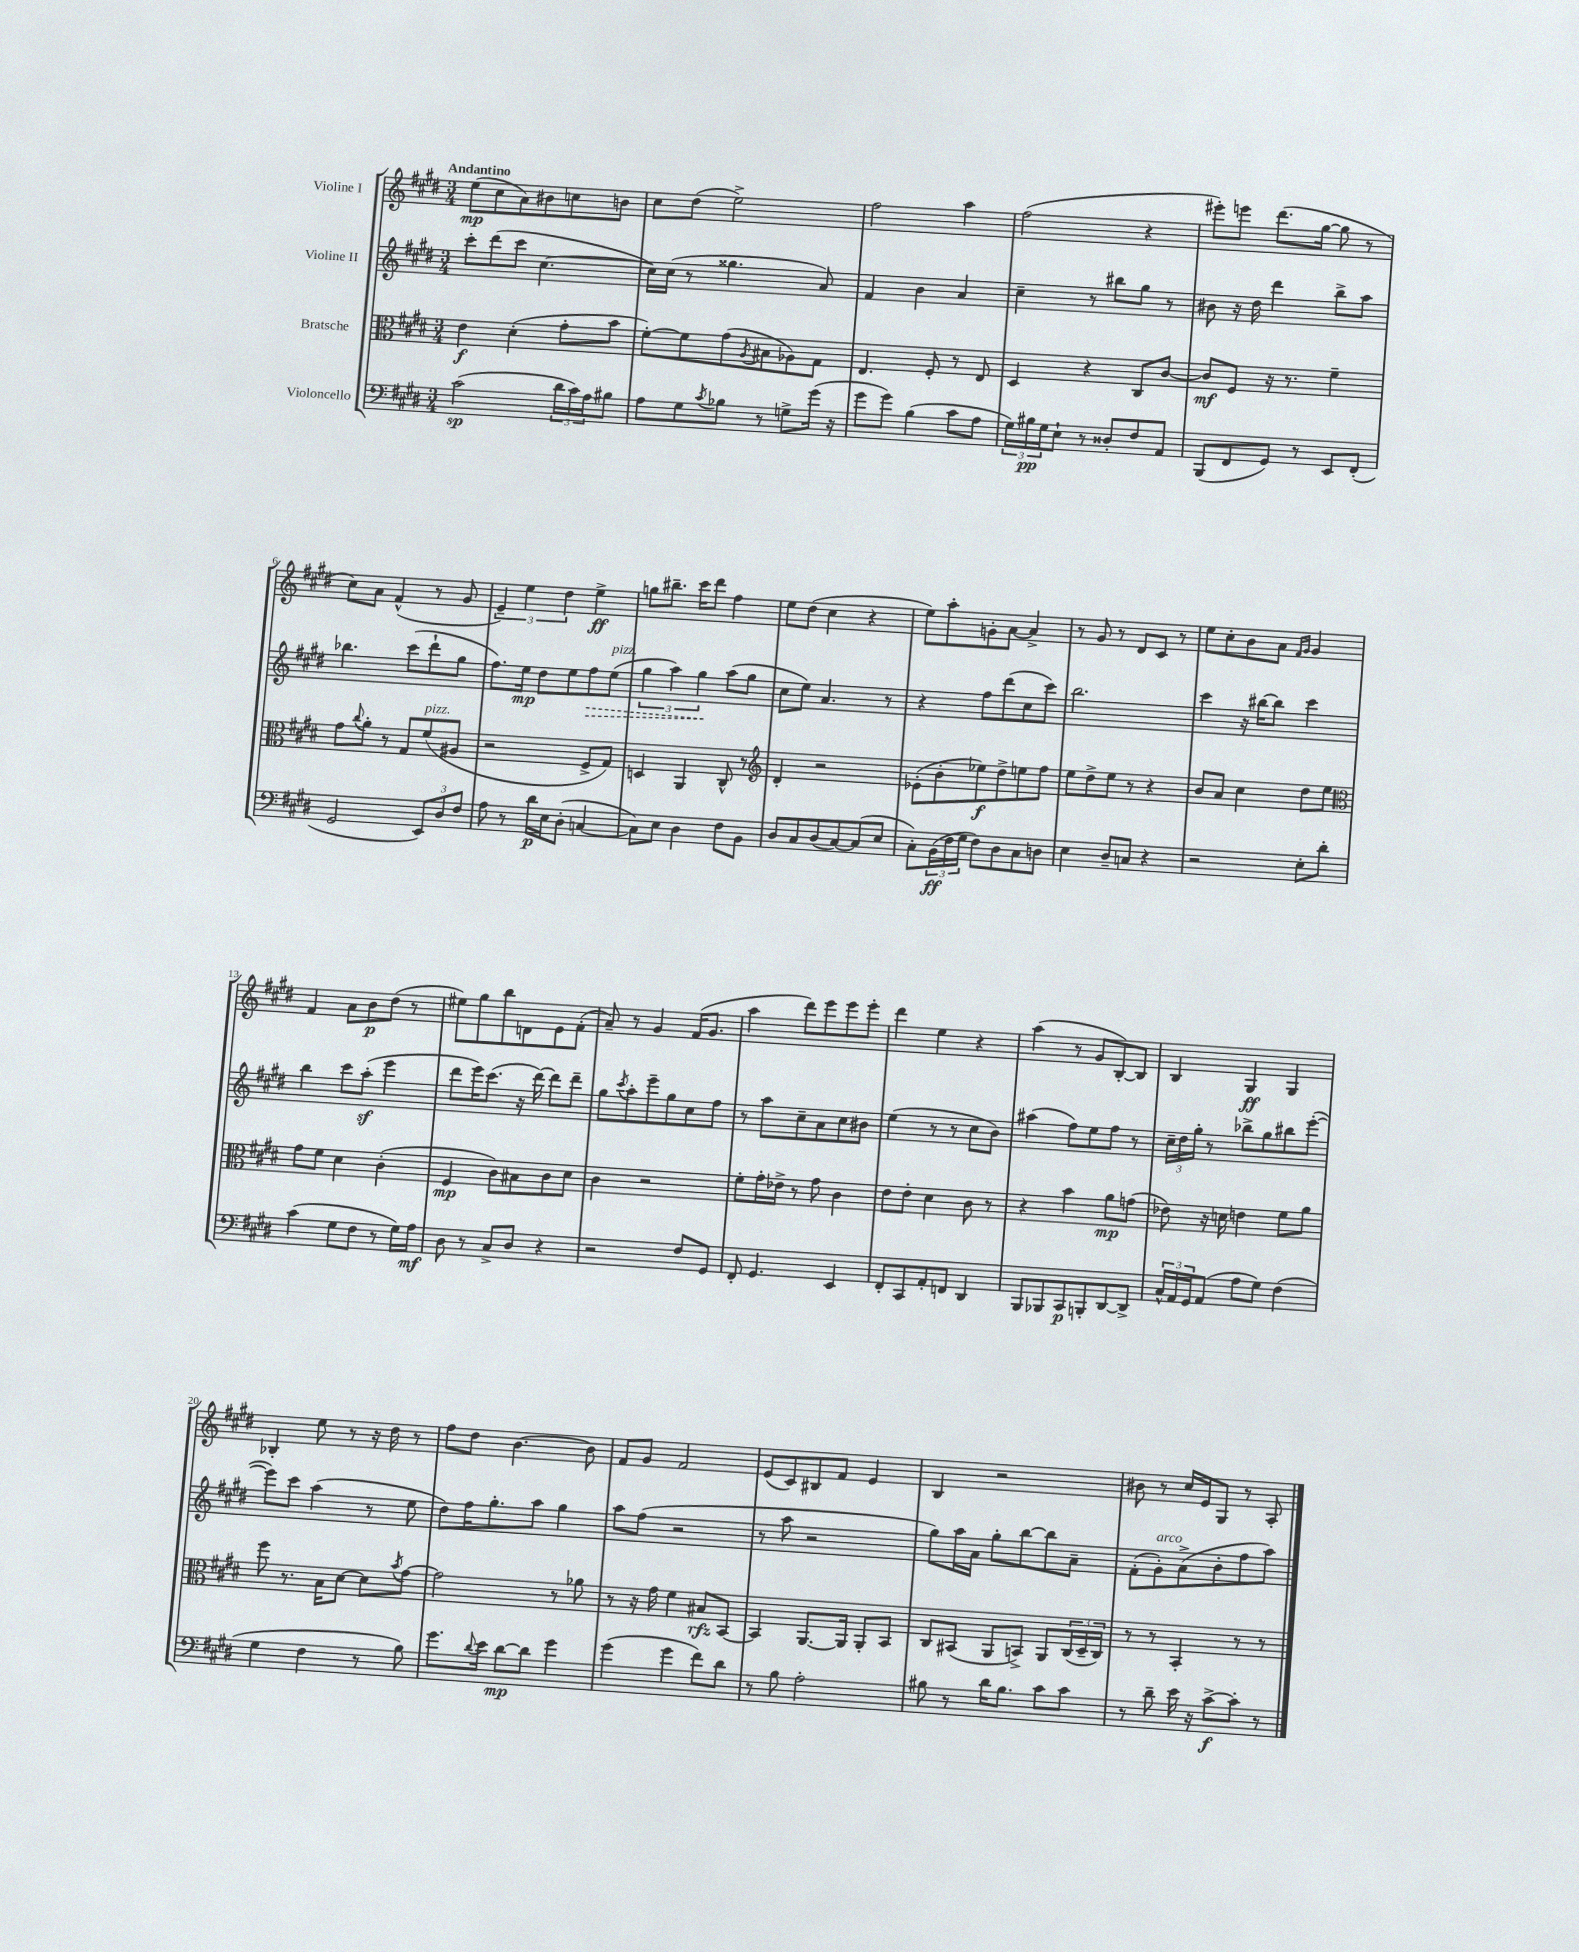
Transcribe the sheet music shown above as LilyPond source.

<<
\new StaffGroup <<
\new Staff = "s0" \with { instrumentName = "Violine I" } {
    \clef treble \key e \major \numericTimeSignature \time 3/4 \tempo "Andantino"
    e''8\mp( cis''8 a'8) bis'8 c''8 b'8 |
    cis''8 dis''8( e''2->) |
    fis''2 a''4 |
    fis''2( r4 |
    eis'''8-.) e'''8 dis'''8.( gis''16~ gis''8 r8 |
    cis''8) a'8 fis'4-^( r8 gis'8 |
    \tuplet 3/2 { e'4--) e''4 dis''4 } e''4->\ff |
    g''8 bis''8.-- cis'''16 dis'''8 fis''4 |
    e''8 dis''8( cis''4 r4 |
    e''8) a''8-. g'8-. a'8~ a'4-> |
    r8 gis'8 r8 dis'8 cis'8 r8 |
    e''8 cis''8-. b'8 a'8 \grace { fis'16 gis'16 } gis'4 |
    fis'4 a'8 b'8\p dis''8( r8 |
    eis''8) gis''8 b''8 d'8 e'8 fis'8-.( |
    a'8--) r8 gis'4 fis'16( gis'8. |
    a''4 dis'''8) e'''8 e'''8 e'''8-. |
    dis'''4 e''4 r4 |
    a''4( r8 gis'8 b8~-.) b8 |
    b4 gis4\ff gis4 |
    bes4-. e''8 r8 r16 dis''16 r8 |
    fis''8 dis''8 b'4.~ b'8 |
    fis'8 gis'8 fis'2 |
    e'8( cis'8) bis8 fis'8 e'4 |
    b4 r2 |
    bis'8 r8 cis''16 e'16 gis8 r8 a8-. \bar "|." |
}
\new Staff = "s1" \with { instrumentName = "Violine II" } {
    \clef treble \key e \major \numericTimeSignature \time 3/4
    cis'''8-. dis'''8( cis'''8 cis''4.~ |
    cis''16) cis''16( r8 gisis''4. a'8) |
    fis'4 b'4 a'4 |
    cis''4-- r8 bis''8 gis''8 r8 |
    bis'8 r16 dis''16 dis'''4 b''8-> a''8 |
    bes''4. cis'''8( dis'''8-! gis''8 |
    fis''8.) e''16\mp dis''8 e''8 \once \override Hairpin.style = #'dashed-line fis''8\> e''8^\markup { \italic "pizz." }( |
    \tuplet 3/2 { gis''4 a''4) gis''4\! } a''8( gis''8 |
    cis''8 e''8) a'4. r8 |
    r4 fis''8 dis'''8( cis''8 cis'''8) |
    b''2. |
    cis'''4 r16 bis''16~ bis''8 cis'''4 |
    b''4 cis'''8 a''8-.\sf( e'''4 |
    dis'''8 e'''16) cis'''8.( r16 dis'''16~) dis'''8 dis'''8-- |
    gis''8 \acciaccatura { cis'''8 } a''8-. e'''8-- gis''8 cis''8 fis''8 |
    r8 a''8 cis''8-- a'8 cis''8 bis'8 |
    e''4( r8 r8 cis''8 b'8) |
    ais''4( fis''8) e''8 fis''8 r8 |
    \tuplet 3/2 { cis''16-- dis''16 gis''16-. } r8 bes''8-> gis''8 bis''8 e'''8~-.( |
    e'''8) cis'''8 a''4( r8 e''8 |
    dis''8) fis''16 gis''8.-. a''8 gis''4 |
    a''8 fis''8( r2 |
    r8 a''8 r2 |
    gis''8) a''16 a'16 gis''8-. b''8~ b''8 a'8-- |
    fis'8-.( gis'8-.^\markup { \italic "arco" }) a'8->( b'8-. fis''8 a''8) \bar "|." |
}
\new Staff = "s2" \with { instrumentName = "Bratsche" } {
    \clef alto \key e \major \numericTimeSignature \time 3/4
    e'4\f dis'4-.( gis'8-. b'8 |
    fis'8~-.) fis'8 gis'8( \acciaccatura { a8 } bis8 aes8) gis8 |
    e4. fis8-. r8 e8 |
    dis4 r4 cis8 cis'8~ |
    cis'8\mf fis8 r16 r8. fis'4-- |
    gis'8 \appoggiatura { cis''8 } a'8-. r8 gis8 fis'8^\markup { \italic "pizz." }( ais8 |
    r2 fis8-> gis8) |
    d4 a,4 cis8-^ r8 |
    \clef treble dis'4-. r2 |
    ees'8-.( b'8-. ees''8\f) dis''8-> e''8 fis''8 |
    e''8 dis''8-> e''8 r8 r4 |
    b'8 a'8 cis''4 dis''8 e''8 |
    \clef alto gis'8 fis'8 dis'4 cis'4-.( |
    fis4\mp cis'8) bis8 cis'8 dis'8 |
    cis'4 r2 |
    fis'8-. gis'16-. ees'16-> r8 gis'8 cis'4 |
    e'8 e'8-. dis'4 cis'8 r8 |
    r4 b'4 a'8\mp g'8( |
    ees'8) r16 d'16 e'4 fis'8 a'8 |
    fis''8 r8. b16 dis'8~ dis'8 \acciaccatura { b'8 } gis'8~ |
    gis'2 r8 aes'8 |
    r8 r16 gis'16 fis'4 bis8\rfz b,8~ |
    b,4 a,8.~ a,16 a,8-. b,8 |
    cis8 bis,8( a,8 b,8->) a,8 \tuplet 3/2 { cis16( dis16-- cis16) } |
    r8 r8 b,4-. r8 r8 \bar "|." |
}
\new Staff = "s3" \with { instrumentName = "Violoncello" } {
    \clef bass \key e \major \numericTimeSignature \time 3/4
    cis'2\sp( \tuplet 3/2 { dis'16 cis'16) a16 } bis8 |
    a8 gis8 \acciaccatura { cis'8 } bes8 r8 g8-> gis'16( r16 |
    gis'8 gis'8) b4( cis'8 a8 |
    \tuplet 3/2 { gis16) bis16\pp gis16 } e8-! r8 disis8-. fis8 a,8 |
    b,,8( fis,8 gis,8) r8 e,8 fis,8-.( |
    gis,2 \tuplet 3/2 { e,8) dis8 fis8 } |
    a8 r8 dis'16\p e16 dis8-.( c4~ |
    c8) e8 dis4 fis8 b,8 |
    dis8 cis8 dis8( cis8~) cis8( e8 |
    cis8-.) \tuplet 3/2 { b,16\ff( fis16 gis16 } fis8) dis8 cis8 d8 |
    e4 dis8-- c8 r4 |
    r2 e8-. dis'8-. |
    cis'4( gis8 fis8 r8 gis16) a16\mf |
    dis8 r8 cis8-> dis8 r4 |
    r2 fis8 gis,8 |
    fis,8-. gis,4. e,4 |
    fis,8-. cis,8 a,8-. f,8 dis,4 |
    b,,8 bes,,8 cis,8\p b,,8-. dis,8~ dis,8-> |
    \tuplet 3/2 { cis16-^ a,16 gis,16 } a,8( a8 gis8) fis4( |
    gis4 fis4 r8 b8) |
    gis'8. \appoggiatura { dis'8 } e'16 dis'8~\mp dis'8 gis'4 |
    gis'4( gis'4 fis'8) dis'8 |
    r8 b8 a2-. |
    bis8 r8 dis'16 bis8. cis'8 cis'8 |
    r8 dis'8-- e'16 r16 cis'8~->\f cis'8-. r8 \bar "|." |
}
>>
>>
